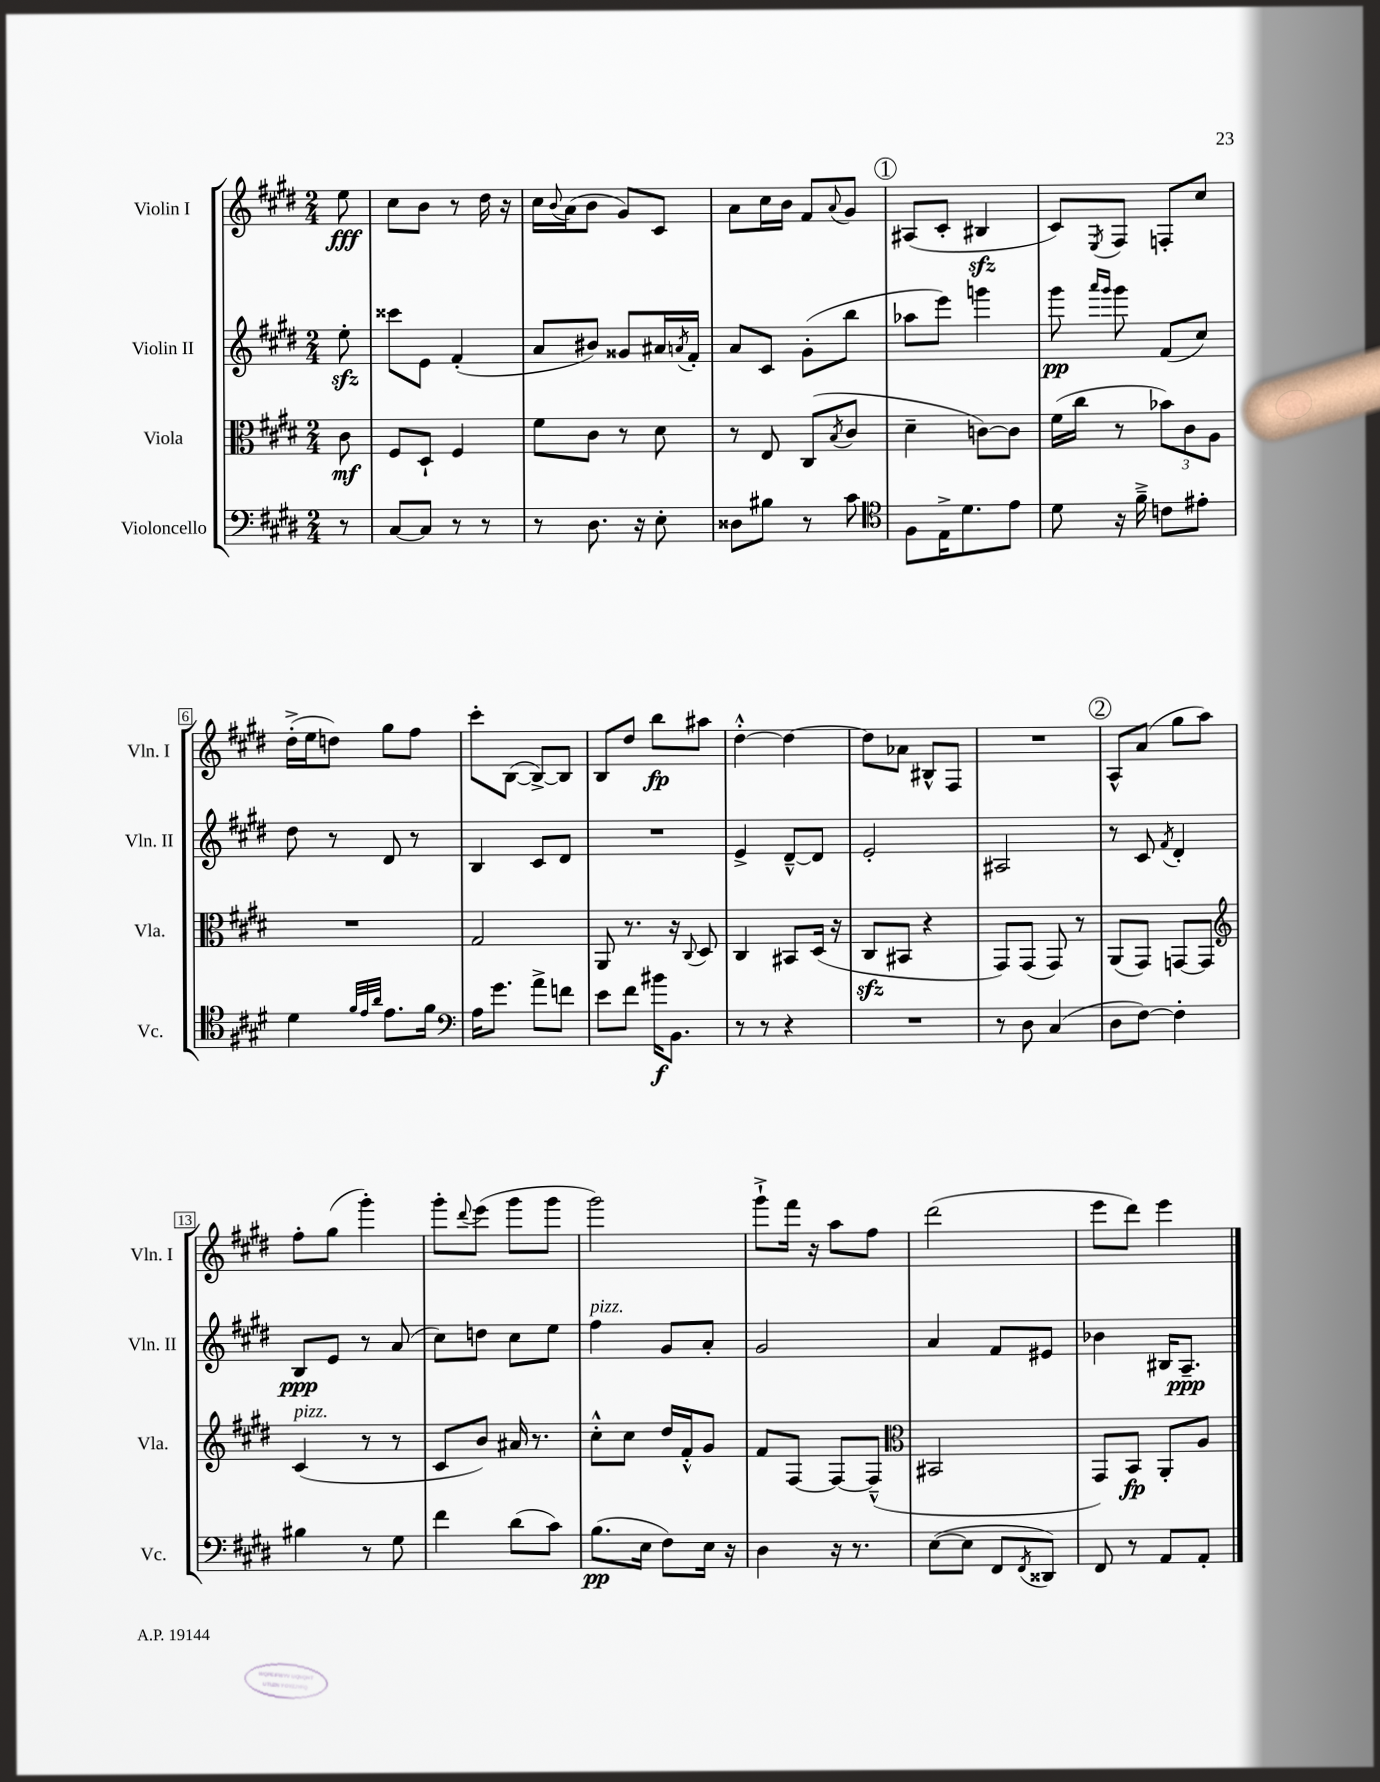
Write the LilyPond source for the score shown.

<<
\new StaffGroup <<
\new Staff = "s0" \with { instrumentName = "Violin I" shortInstrumentName = "Vln. I" } {
    \clef treble \key e \major \numericTimeSignature \time 2/4 \partial 8
    e''8\fff |
    cis''8 b'8 r8 dis''16 r16 |
    cis''16 \appoggiatura { b'8 } a'16( b'8 gis'8) cis'8 |
    a'8 cis''16 b'16 fis'8 \appoggiatura { a'8 } gis'8 |
    \mark \markup { \circle "1" } ais8( cis'8-. bis4\sfz |
    cis'8) \acciaccatura { e8 } fis8 f8-. cis''8 |
    dis''16-.->( e''16 d''8) gis''8 fis''8 |
    cis'''8-. b8~( b8~->) b8 |
    b8 dis''8 b''8\fp ais''8 |
    dis''4~-.-^ dis''4~ |
    dis''8 aes'8 bis8-^ fis8 |
    R2 |
    \mark \markup { \circle "2" } a8-^ a'8( gis''8 a''8) |
    fis''8-. gis''8( gis'''4-.) |
    gis'''8-. \appoggiatura { dis'''8 } e'''8( gis'''8 gis'''8 |
    gis'''2) |
    gis'''8-!-> fis'''16 r16 a''8 fis''8 |
    dis'''2( |
    e'''8 dis'''8) e'''4 \bar "|." |
}
\new Staff = "s1" \with { instrumentName = "Violin II" shortInstrumentName = "Vln. II" } {
    \clef treble \key e \major \numericTimeSignature \time 2/4 \partial 8
    e''8-.\sfz |
    cisis'''8 e'8 fis'4-.( |
    a'8 bis'8) gisis'8 ais'16 \acciaccatura { a'8 } fis'16-. |
    a'8 cis'8 gis'8-.( b''8 |
    \mark \markup { \circle "1" } aes''8 e'''8) g'''4 |
    gis'''8\pp \grace { a'''16 gis'''16 } gis'''8 fis'8( cis''8) |
    dis''8 r8 dis'8 r8 |
    b4 cis'8 dis'8 |
    R2 |
    e'4-> dis'8~---^ dis'8 |
    e'2-. |
    ais2 |
    \mark \markup { \circle "2" } r8 cis'8 \acciaccatura { fis'8 } dis'4-. |
    b8\ppp e'8 r8 a'8( |
    cis''8) d''8 cis''8 e''8 |
    fis''4^\markup { \italic "pizz." } gis'8 a'8-. |
    gis'2 |
    a'4 fis'8 eis'8 |
    bes'4 bis16 a8.--\ppp \bar "|." |
}
\new Staff = "s2" \with { instrumentName = "Viola" shortInstrumentName = "Vla." } {
    \clef alto \key e \major \numericTimeSignature \time 2/4 \partial 8
    cis'8\mf |
    fis8 dis8-! fis4 |
    fis'8 cis'8 r8 dis'8 |
    r8 e8 cis8( \acciaccatura { b8 } cis'8 |
    \mark \markup { \circle "1" } dis'4-- c'8~) c'8 |
    fis'16( cis''16 r8 \tuplet 3/2 { bes'8) cis'8 a8 } |
    R2 |
    gis2 |
    a,8 r8. r16 \appoggiatura { cis8 } dis8 |
    cis4 bis,8 dis16( r16 |
    cis8\sfz bis,8 r4 |
    gis,8) gis,8( gis,8) r8 |
    \mark \markup { \circle "2" } a,8( gis,8) g,8~ g,8 |
    \clef treble cis'4^\markup { \italic "pizz." }( r8 r8 |
    cis'8 b'8) ais'16 r8. |
    cis''8-.-^ cis''8 dis''16 fis'16-.-^ gis'8 |
    fis'8 fis8~ fis8~ fis8---^( |
    \clef alto bis,2 |
    gis,8) b,8\fp a,8-. a8 \bar "|." |
}
\new Staff = "s3" \with { instrumentName = "Violoncello" shortInstrumentName = "Vc." } {
    \clef bass \key e \major \numericTimeSignature \time 2/4 \partial 8
    r8 |
    cis8~ cis8 r8 r8 |
    r8 dis8. r16 e8-. |
    disis8 bis8 r8 cis'8 |
    \mark \markup { \circle "1" } \clef tenor fis8 e16-> dis'8. e'8 |
    dis'8 r16 fis'16---> c'8 eis'8-. |
    dis'4 \grace { fis'32 e'32 a'32 } e'8. fis'16 |
    \clef bass a16 gis'8. a'8-> f'8 |
    e'8 fis'8 bis'16\f b,8. |
    r8 r8 r4 |
    R2 |
    r8 dis8 cis4( |
    \mark \markup { \circle "2" } dis8 fis8~) fis4-. |
    bis4 r8 gis8 |
    fis'4 dis'8( cis'8) |
    b8.\pp( e16 fis8) e16 r16 |
    dis4 r16 r8. |
    e8~( e8 fis,8 \acciaccatura { fis,8 } disis,8) |
    fis,8 r8 a,8 a,8-. \bar "|." |
}
>>
>>
\layout { \context { \Score \override BarNumber.stencil = #(make-stencil-boxer 0.1 0.3 ly:text-interface::print) } }
